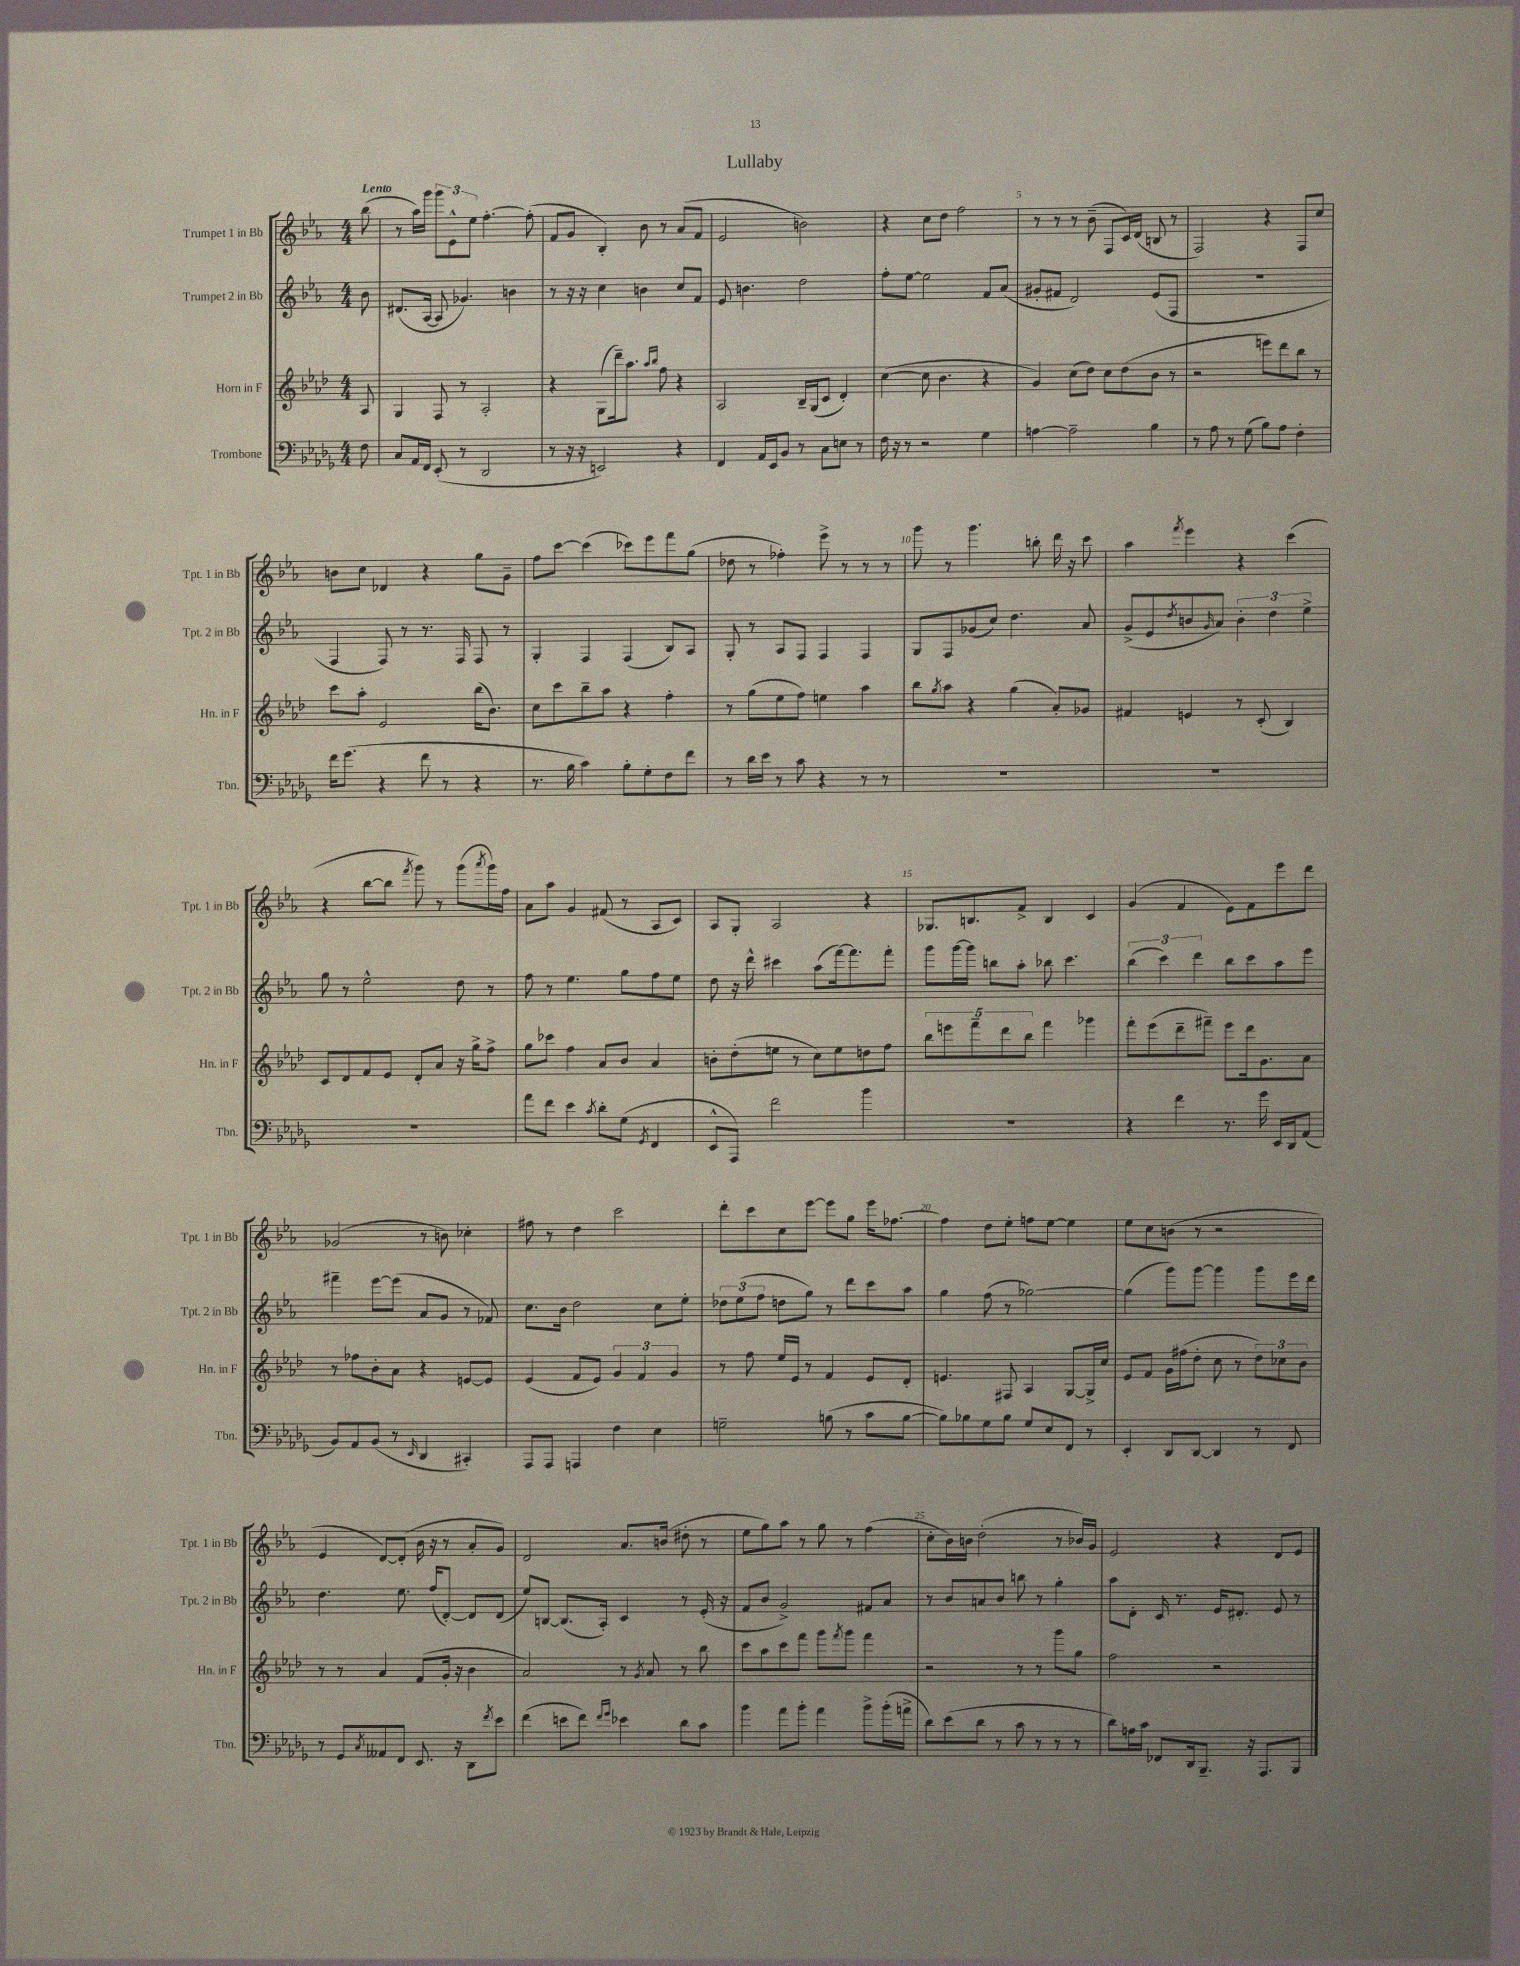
\header { title = "Lullaby" }
<<
\new StaffGroup <<
\new Staff = "s0" \with { instrumentName = "Trumpet 1 in Bb" shortInstrumentName = "Tpt. 1 in Bb" } {
    \clef treble \key ees \major \numericTimeSignature \time 4/4 \partial 8 \tempo "Lento"
    bes''8( |
    r8 aes''16) g'''16 \tuplet 3/2 { g'''8 ees'8-^ ees''8 } f''4.~-. f''8-.( |
    f'8 g'8 bes4-.) bes'8 r8 aes'8( f'8 |
    ees'2 b'2) |
    r4 c''8 d''8 f''2 |
    r8 r8 r8 bes'8--( f8 c'16) d'16( b8 r8 |
    f2) r4 f8 c''8 |
    b'8 c''8 des'4 r4 g''8 g'8-- |
    f''8 c'''8~ c'''4( ces'''8) ees'''8 f'''8 g''8( |
    des''8 r8 fes''4-.) ees'''8-> r8 r8 r8 |
    g'''8 r8 g'''4. b''8-. d'''16 r16 c'''8 |
    aes''4 \acciaccatura { f'''8 } ees'''4 r4 c'''4( |
    r4 bes''8~ bes''8 \acciaccatura { f'''8 } g'''8) r8 g'''8( \acciaccatura { aes'''8 } g'''16) f''16 |
    aes'8 aes''8 g'4 fis'8( r8 aes8 c'8) |
    aes8 g8-. aes2 r4 |
    ges8. b8. f'8-> b4 c'4 |
    g'4( f'4 ees'8) f'8 ees'''8 d'''8 |
    ges'2( r8 b'8) ces''4-. |
    fis''8 r8 d''4 c'''2 |
    d'''8-. c'''8 c''8 ees'''8~ ees'''8 g''8 ees'''16 fes''8.~ |
    fes''4 d''8 ees''8-. f''8 ees''8~ ees''4 |
    ees''8 c''8 b'8( r8 r2 |
    ees'4 d'8~) d'8-.( bes'16 r16 r8 aes'8-. g'8) |
    d'2 aes'8. b'16( dis''8-. r8 |
    ees''8 g''8) aes''8 r8 g''8 r8 f''4( |
    c''8-. bes'16) b'16 d''2-.( r8 bes'16) g'16 |
    ees'2 r4 d'8 ees'8 \bar "|." |
}
\new Staff = "s1" \with { instrumentName = "Trumpet 2 in Bb" shortInstrumentName = "Tpt. 2 in Bb" } {
    \clef treble \key ees \major \numericTimeSignature \time 4/4 \partial 8
    bes'8 |
    dis'8.( aes16~ aes8 ges'4.) b'4 |
    r8 r16 r16 c''4 b'4 c''8 f'8 |
    ees'8 b'4. d''2 |
    f''8-. ees''8~ ees''2 f'8 aes'8( |
    gis'8-. fis'8 d'2) ees'8( f8 |
    R1 |
    f4 f8) r8 r8. f16 f8 r8 |
    g4-. f4 f4( bes8) aes8 |
    g8-. r8 aes8 f8 f4 f4 |
    g8 f8 ges'8( c''8) d''4. aes'8 |
    g'8->( ees'8 \acciaccatura { d''8 } b'8 \grace { g'16 } aes'8) \tuplet 3/2 { b'4-. d''4 ees''4-> } |
    g''8 r8 ees''2-^ d''8 r8 |
    f''8 r8 ees''4. g''8 f''8 ees''8 |
    d''8 r16 d'''16-^ cis'''4 aes''8( f'''16~) f'''8. f'''8-. |
    g'''8 g'''16~ g'''16 b''8 aes''8-. bes''8 c'''4. |
    \tuplet 3/2 { bes''4( c'''4) d'''4 } bes''8 c'''8 aes''8 ees'''8 |
    fis'''4-- ees'''8~ ees'''8( aes'8 g'8 r8 fes'8) |
    c''8. bes'16 d''2 c''8 ees''8-. |
    \tuplet 3/2 { des''8 ees''8( f''8 } d''8 g''8) r8 d'''8 c'''8 aes''8 |
    g''4 f''8( r8 ges''2~) |
    ges''4( g'''8) g'''8~ g'''4 g'''8 ees'''16 d'''16 |
    d''4. ees''8. f''16( d'8~-.) d'8 d'8( |
    ees''8) b8~ b8.( aes16-.) c'4 r8 ees'16-.( r16 |
    f'8 bes'8 g'2->) fis'8 aes'8 |
    r8 bes'8 a'8 bes'8 b''8 r8 g''4-. |
    aes''8 d'8-. c'16 r8. ees'16 dis'8.-. ees'8 r8 \bar "|." |
}
\new Staff = "s2" \with { instrumentName = "Horn in F" shortInstrumentName = "Hn. in F" } {
    \clef treble \key aes \major \numericTimeSignature \time 4/4 \partial 8
    aes8 |
    g4 f8 r8 aes2-. |
    r4 g8( des'''16--) aes''8. \grace { aes''16 bes''16 } f''8 r4 |
    aes2 bes16-- g16( c'8 des'4-.) |
    c''4~( c''8 bes'4. r4 |
    g'4) c''8( des''8) c''8 des''8( bes'8 r8 |
    r2 e'''8) des'''8 bes''8 r8 |
    c'''8 aes''8-. ees'2 bes''16( bes'8.) |
    c''8 c'''8 bes''8-- aes''8 r4 f''4-. |
    r8 g''8( ees''8 f''8) e''4 aes''4 |
    bes''8 \acciaccatura { g''8 } aes''8 r4 g''4( aes'8-.) ges'8 |
    fis'4 e'4 r8 c'8-.( bes4) |
    c'8 des'8 f'8 ees'8 des'8-. aes'8 r16 g''16-> f''8-> |
    g''8 ces'''8 f''4 aes'8 bes'8 aes'4 |
    b'8-. des''8-.( e''8 r8 c''8) e''8 d''8 f''8 |
    \tuplet 5/4 { bes''8 e'''8 f'''8-- des'''8 bes''8 } f'''4 ges'''4 |
    f'''8-. ees'''8( des'''8-- fis'''8--) ees'''8 des'''16 g'8. aes'8 |
    r8 fes''8 bes'8-. aes'8 r4 e'8~ e'8 |
    ees'4( f'8 ees'8) \tuplet 3/2 { g'4 f'4 g'4 } |
    r8 f''8 ees''16 ees'16 r8 f'4 ees'8 des'8-. |
    e'4. fis8 aes4 g8~ g16-> c''16 |
    ees'8 f'8 g'16 fis''16( des''8-. c''8 r8 \tuplet 3/2 { des''8) ces''8 bes'8 } |
    r8 r8 aes'4 f'8( g'16-. r16 bes'4 |
    aes'2) r8 \acciaccatura { g'8 } aes'8 r8 bes''8 |
    c'''8 aes''8 c'''8 f'''8 g'''8 \acciaccatura { f'''8 } g'''8 f'''4 |
    r2 r8 r8 g'''8 g''8 |
    f''2 r2 \bar "|." |
}
\new Staff = "s3" \with { instrumentName = "Trombone" shortInstrumentName = "Tbn." } {
    \clef bass \key des \major \numericTimeSignature \time 4/4 \partial 8
    f8 |
    c8 aes,16 f,16 ees,8-.( r8 des,2 |
    r8 r16 r16 e,2) r4 |
    f,4 aes,16 ees,16 bes,8 r8 c8 e8 r8 |
    f16 r16 r8 r2 ges4 |
    a4~ a2-- bes4 |
    r8 aes8 r8 ges8( bes8) aes8 f4-. |
    f'16 ges'8.( r4 f'8 r8 r4 |
    r8. bes16 c'4) bes8-. ges8-. f8 f'8 |
    r8 des'16 ees'16 r8 c'8 r4 r8 r8 |
    R1 |
    R1 |
    R1 |
    aes'8 f'8 ees'4 \acciaccatura { c'8 } des'8-. ges8( \acciaccatura { ges,8 } f,4 |
    ees,8-^ aes,,8) f'2 bes'4 |
    R1 |
    r4 f'4 r8. ges'16 ees,16 des,16 aes,8( |
    bes,8) aes,8 bes,8( r8 \grace { ees,16 } des,4 cis,4-.) |
    aes,,8 aes,,8 a,,4 f4 ees4 |
    g2-- b8( r8 c'8 b8~ |
    b8) bes8 ges8 bes8 ges8 ees8 f,8 r8 |
    ees,4-. des,8 des,8~ des,4 r8 f,8 |
    r8 ges,8 \acciaccatura { c8 } aeses,8 f,8 ees,8. r16 des,8 \acciaccatura { f'8 } ees'8 |
    f'4( e'8 f'8) \grace { f'16 ges'16 } ees'4 des'8 c'8 |
    bes'4 aes'8 bes'8-. aes'4 bes'8-> bes'16-.( a'16-> |
    des'8) ees'8( des'8 r8 c'8 r8 r8 r8 |
    des'8) a16 c'16 fes,8 des,16 bes,,8.-- r16 aes,,8. bes,,8 \bar "|." |
}
>>
>>
\layout { \context { \Score \override BarNumber.break-visibility = ##(#f #t #t) barNumberVisibility = #(every-nth-bar-number-visible 5) } }
